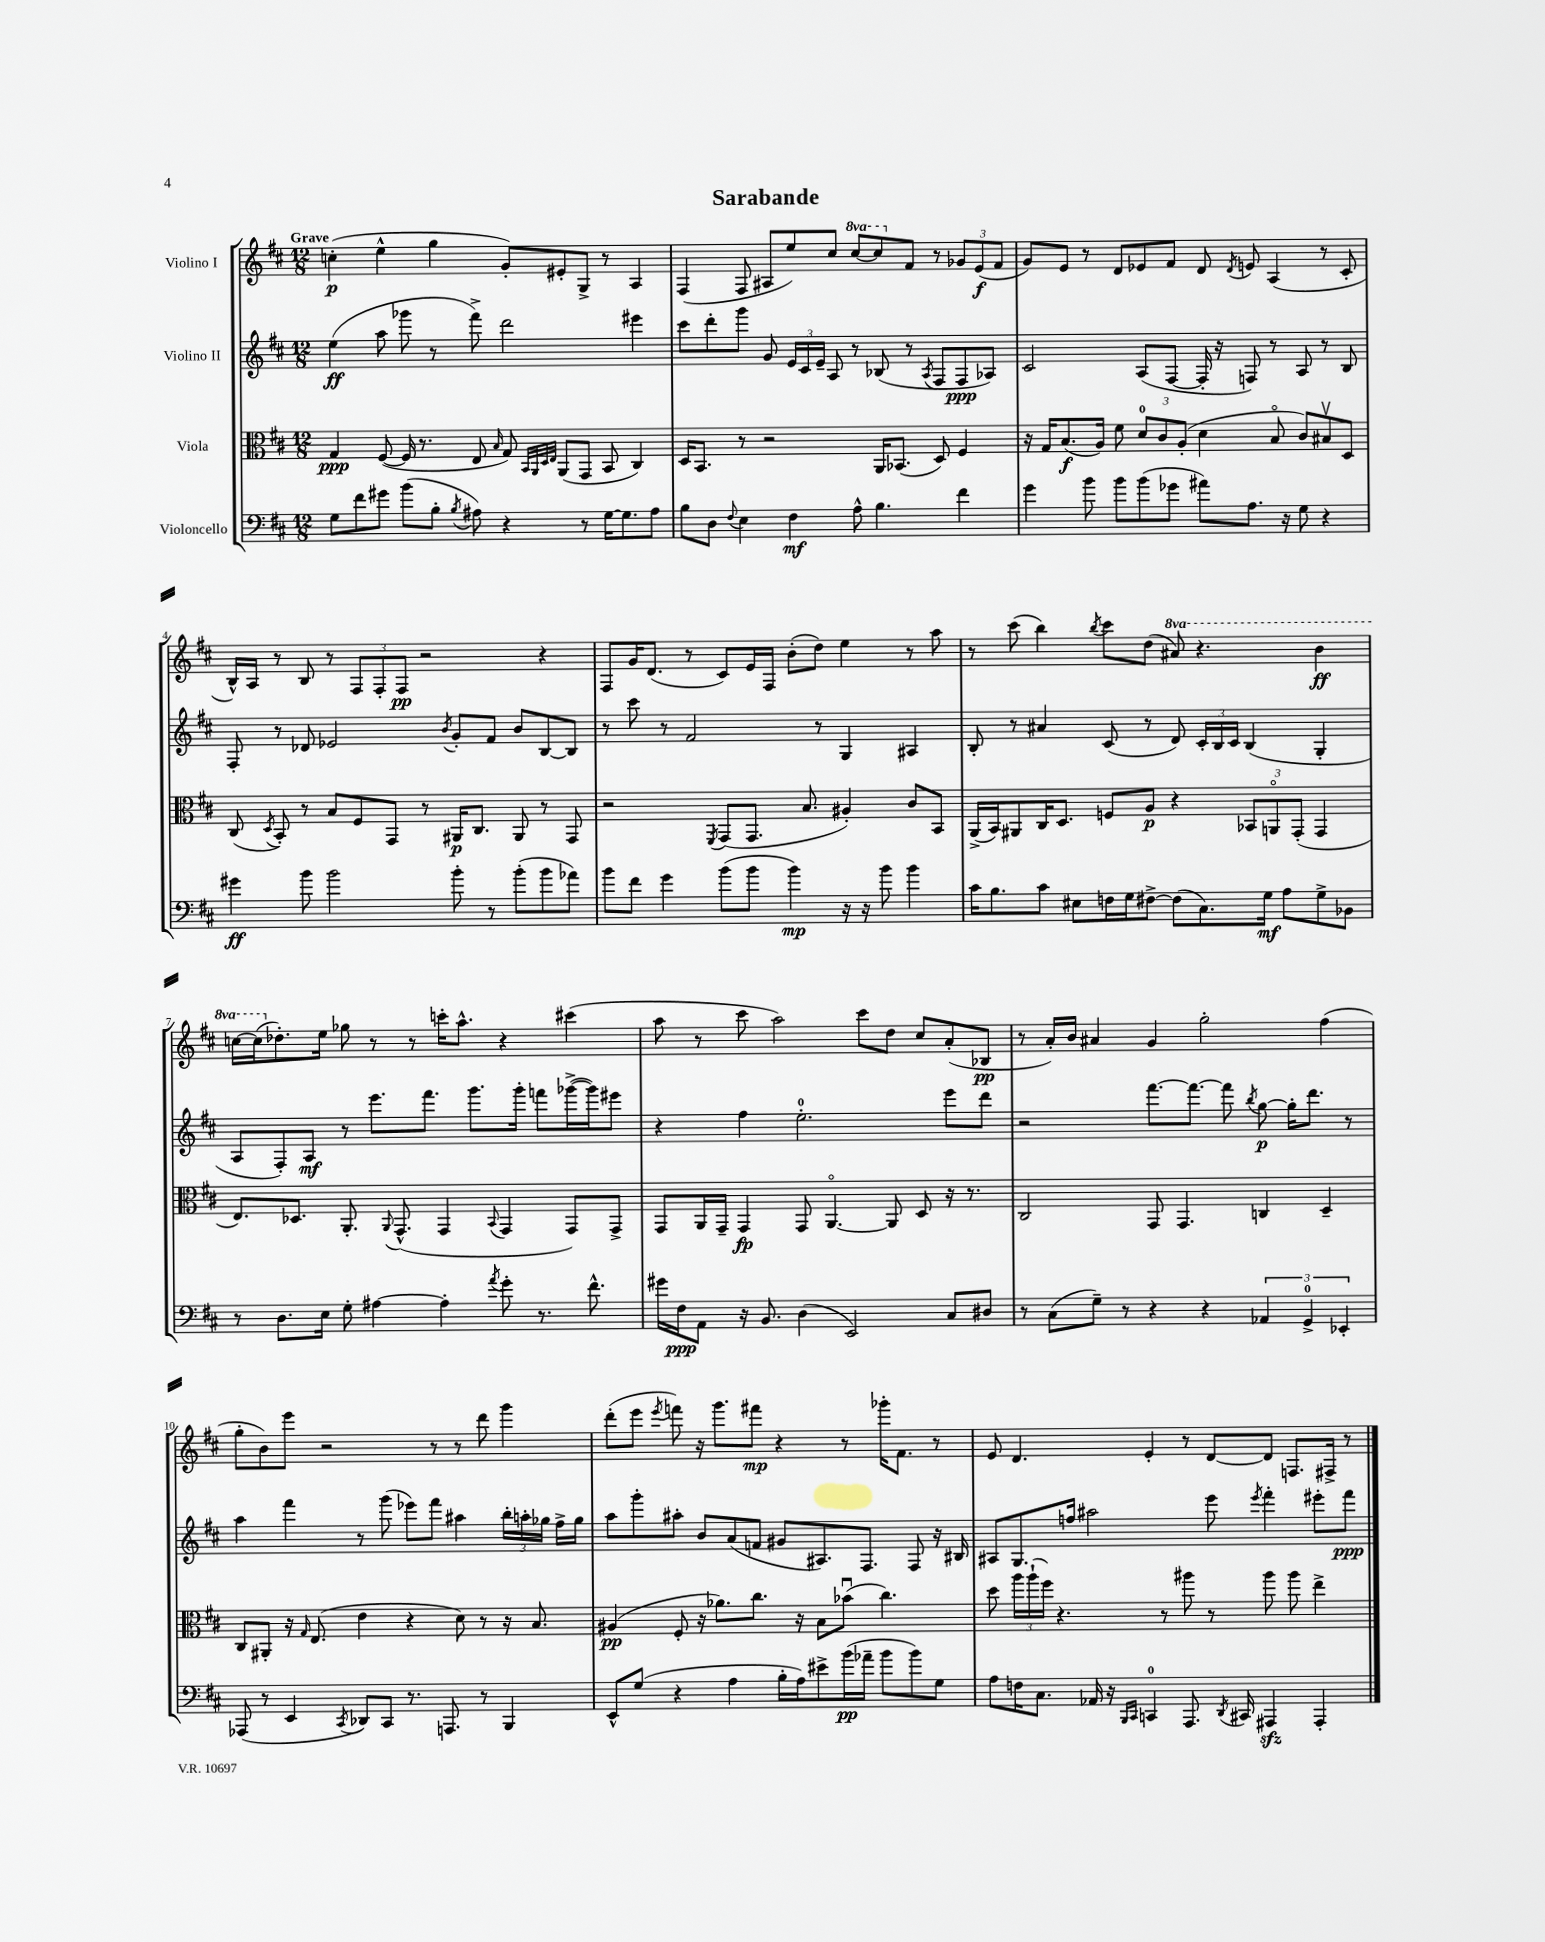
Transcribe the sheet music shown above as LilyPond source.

\header { title = "Sarabande" }
<<
\new StaffGroup <<
\new Staff = "s0" \with { instrumentName = "Violino I" } {
    \clef treble \key d \major \numericTimeSignature \time 12/8 \set Staff.ottavationMarkups = #ottavation-simple-ordinals \tempo "Grave"
    \autoBeamOff c''4-.\p( e''4-^ g''4 g'8[-.) eis'8-. g8]-> r8 a4 |
    fis4( fis8 ais8[ e''8) cis''8] \ottava #1 cis'''8[~ cis'''8 \ottava #0 fis'8] r8 \tuplet 3/2 { ges'8[ e'8\f( fis'8] } |
    g'8[) e'8] r8 d'8[ ees'8 fis'8] d'8 \acciaccatura { d'8 } e'8 a4( r8 cis'8-. |
    b16[-^) a16] r8 b8 r8 \tuplet 3/2 { fis8[ fis8-. fis8]\pp } r2 r4 |
    fis8[ g'16 d'8.]( r8 cis'8[) e'16 fis16] b'8[-.( d''8]) e''4 r8 a''8 |
    r8 cis'''8( b''4) \acciaccatura { b''8 } cis'''8[ d''8]( \ottava #1 ais''8) r4. b''4\ff |
    c'''16[~ c'''16( \ottava #0 des''8.-.) e''16] ges''8 r8 r8 c'''!16[-. a''8.]-^ r4 cis'''4( |
    a''8 r8 cis'''8 a''2) cis'''8[ d''8] cis''8[ a'8-.( bes8]\pp |
    r8 a'16[-.) b'16] ais'4 g'4 g''2-. fis''4( |
    g''8[-. b'8) e'''8] r2 r8 r8 d'''8 g'''4 |
    d'''8[-.( e'''8] \acciaccatura { e'''8 } f'''8) r16 g'''8.[ fis'''8]\mp r4 r8 ges'''16[-. fis'8.] r8 |
    e'8 d'4. e'4-. r8 d'8[~ d'8] f8.[ fis16]-> r8 \bar "|." |
}
\new Staff = "s1" \with { instrumentName = "Violino II" } {
    \clef treble \key d \major \numericTimeSignature \time 12/8
    \autoBeamOff e''4\ff( a''8 ges'''8 r8 fis'''8->) d'''2 eis'''4 |
    cis'''8[ d'''8-. g'''8] g'8 \tuplet 3/2 { e'16[ cis'16 e'16]-- } a8 r8 bes8( r8 \acciaccatura { a8 } fis8[ fis8\ppp aes8]) |
    cis'2 a8[( fis8]~ fis16-. r16 f8) r8 a8 r8 b8 |
    fis8-. r8 des'8 ees'2 \acciaccatura { b'8 } g'8[-. fis'8] b'8[ b8~ b8] |
    r8 cis'''8 r8 fis'2 r8 g4 ais4 |
    b8-. r8 ais'4 cis'8( r8 d'8) \tuplet 3/2 { cis'16[-. b16 cis'16] } b4( g4-. |
    a8[ fis8-.) a8]\mf r8 e'''8.[ fis'''8.] g'''8.[ g'''16]-. f'''8[ ges'''16~->( ges'''16) eis'''8] |
    r4 fis''4 e''2.-0-. e'''8[ d'''8] |
    r2 fis'''8.[~ fis'''8.]~ fis'''8 \acciaccatura { b''8 } g''8~\p g''16[-. d'''8.] r8 |
    a''4 fis'''4 r8 g'''8( ees'''8[) fis'''8] ais''4 \tuplet 3/2 { b''16[-. a''16-. ges''16] } fis''16[-> ges''16] |
    a''8[ g'''8-. ais''8]-. b'8[ a'8( f'8] gis'8[ ais8.) fis8.] fis8 r16 bis16 |
    ais8[ g8. f''16] ais''2 e'''8 \acciaccatura { e'''8 } fis'''4-. eis'''8[-. fis'''8]\ppp \bar "|." |
}
\new Staff = "s2" \with { instrumentName = "Viola" } {
    \clef alto \key d \major \numericTimeSignature \time 12/8
    \autoBeamOff g4\ppp fis8~( fis16 r8. e8 \grace { b16 } g8) \grace { b,32[ a,32 d32 e32] } a,8[( g,8] b,8 cis4) |
    d16[ b,8.] r8 r2 a,16[ bes,8.]( d8) fis4 |
    r16 g16[ b8.\f( a16]) fis'8 \tuplet 3/2 { d'8[-0 cis'8 a8]-.( } d'4 b8\flageolet cis'8[) bis8\upbow d8] |
    cis8( \acciaccatura { d8 } b,8-.) r8 b8[ fis8 g,8] r8 ais,16[\p cis8.] ais,8 r8 g,8 |
    r2 \acciaccatura { fis,8 } g,8[( g,8.] b8. ais4-.) cis'8[ b,8] |
    a,16[->( b,16) ais,8 cis16 d8.] f8[ a8]\p r4 \tuplet 3/2 { bes,8[ a,8\flageolet g,8]-.( } g,4 |
    e8.[) des8.] a,8.-. \appoggiatura { a,8 } g,8.-^( g,4 \appoggiatura { b,8 } g,4 g,8[) g,8]-> |
    g,8[ a,16 g,16]-- g,4\fp g,8 a,4.~\flageolet a,8 d8 r16 r8. |
    cis2 g,8 g,4. c4 d4-- |
    cis8[ ais,8]-. r16 \grace { g16 } e8.( e'4 r4 d'8) r8 r16 b8. |
    ais4\pp( fis8-. r16 aes'8.[) cis''8.] r16 b8[ bes'8]\downbow( cis''4.) |
    d''8 \tuplet 3/2 { a''16[ a''16-!( fis''16]) } r4. r8 ais''8 r8 ais''8 ais''8 e''4-> \bar "|." |
}
\new Staff = "s3" \with { instrumentName = "Violoncello" } {
    \clef bass \key d \major \numericTimeSignature \time 12/8
    \autoBeamOff g8[ fis'8 gis'8] b'8[( b8]-. \acciaccatura { b8 } ais8) r4 r8 g16[~ g8. ais8] |
    b8[ d8] \appoggiatura { fis8 } e4 fis4\mf a8-^ b4. fis'4 |
    g'4 b'8 b'8[ b'8( ges'8] ais'8[) a8.] r16 g8 r4 |
    gis'4\ff b'8 b'2 b'8-. r8 b'8[-.( b'8 aes'8]) |
    b'8[ fis'8] g'4 b'8[( b'8] b'4\mp) r16 r16 b'8 b'4 |
    cis'16[ b8. cis'8] eis8[ f16 g16 fis8]~-> fis8[( cis8.) g16]\mf a8[ g8-> bes,8] |
    r8 d8.[ e16] g8-. ais4~ ais4-. \acciaccatura { a'8 } g'8-. r8. fis'8.-^ |
    gis'16[ fis16\ppp a,8] r16 b,8. d4( e,2) cis8[ dis8] |
    r8 cis8[( g8]--) r8 r4 r4 \tuplet 3/2 { aes,4 g,4-0-> ees,4-. } |
    aes,,8( r8 e,4 \acciaccatura { cis,8 } des,8[) cis,8] r8. a,,8. r8 b,,4 |
    e,8[-^ g8]( r4 a4 b16[-. a16) eis'8-> b'16\pp( aes'16]-- b'8[ b'8) g8] |
    a8[ f16 cis8.] aes,16 r16 \grace { b,,16[ cis,16] } c,4-0 a,,8. \acciaccatura { d,8 } cis,16 ais,,4\sfz ais,,4-. \bar "|." |
}
>>
>>
